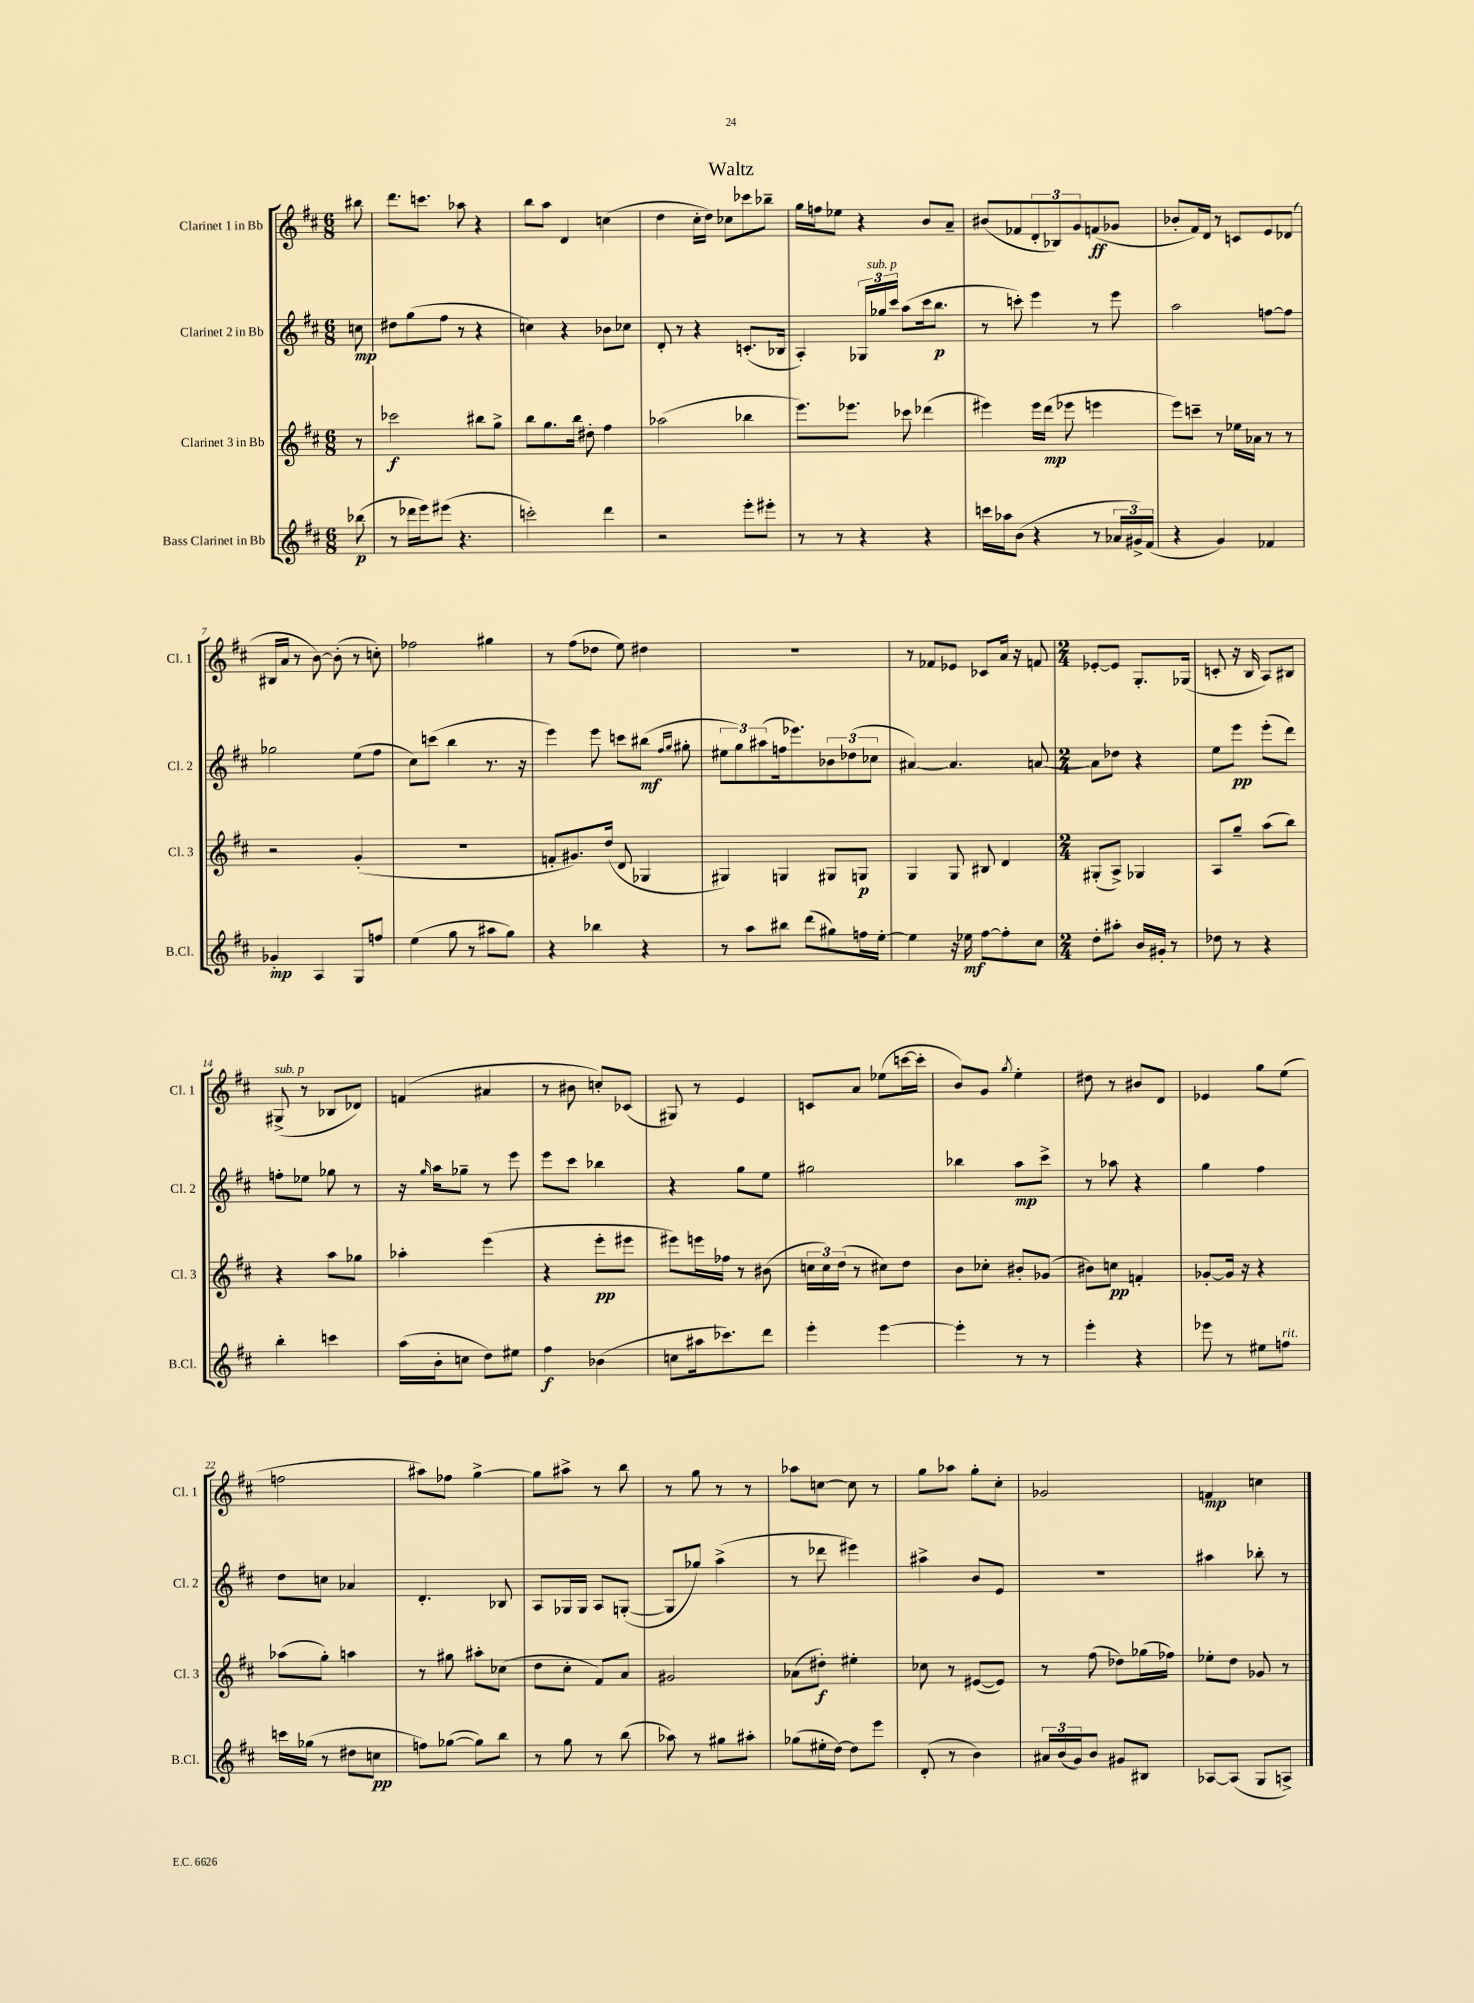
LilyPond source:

\header { title = "Waltz" }
<<
\new StaffGroup <<
\new Staff = "s0" \with { instrumentName = "Clarinet 1 in Bb" shortInstrumentName = "Cl. 1" } {
    \clef treble \key d \major \numericTimeSignature \time 6/8 \partial 8
    bis''8 |
    d'''8. c'''8. aes''8 r4 |
    b''8 a''8 d'4 c''4( |
    d''4 cis''16-. d''16) ces''8 ces'''8 bes''8-- |
    g''16 f''16 ees''8 r4 b'8 a'8-- |
    bis'8( fes'8 \tuplet 3/2 { d'8-. bes8) g'8 } f'8\ff( ges'8 |
    bes'8-. fis'16) d'16 r8 c'8 e'8 des'8( |
    bis16 a'16 r8 b'8~) b'8-.( r8 c''8-.) |
    fes''2 gis''4 |
    r8 fis''8( des''8 e''8) dis''4 |
    R2. |
    r8 fes'8 ees'8 ces'8 a'16 r16 f'8 |
    \numericTimeSignature \time 2/4 ees'8~-. ees'8 g8.-. ges16( |
    c'8-. r16 b16 a8) bis8 |
    gis8->^\markup { \italic "sub. p" }( r8 bes8 des'8) |
    f'4( ais'4 |
    r8 bis'8 c''8-.) ces'8( |
    gis8) r8 e'4 |
    c'8 a'8 ees''8( c'''16~ c'''16-. |
    b'8) g'8 \acciaccatura { g''8 } e''4-. |
    dis''8 r8 bis'8 d'8 |
    ees'4 g''8 e''8( |
    f''2 |
    ais''8) fes''8 g''4~-> |
    g''8 ais''8-> r8 b''8 |
    r8 g''8 r8 r8 |
    aes''8 c''8~ c''8 r8 |
    g''8 aes''8 g''8-. cis''8-. |
    ges'2 |
    f'4\mp c''4 \bar "|." |
}
\new Staff = "s1" \with { instrumentName = "Clarinet 2 in Bb" shortInstrumentName = "Cl. 2" } {
    \clef treble \key d \major \numericTimeSignature \time 6/8 \partial 8
    c''8\mp |
    dis''8 g''8( fis''8 r8 r4 |
    c''4) r4 bes'8 ces''8 |
    d'8-. r8 r4 c'8.-.( bes16 |
    a4-.) \tuplet 3/2 { ges16 ges''16^\markup { \italic "sub. p" } cis'''16 } a''8( cis'''16 b''8.\p |
    r8 c'''8-.) e'''4 r8 e'''8 |
    a''2 f''8~ f''8 |
    ges''2 e''8( fis''8 |
    cis''8) c'''8( b''4 r8. r16 |
    e'''4) e'''8 c'''8 bis''8\mf( \grace { fis''16 g''16 } gis''8-. |
    \tuplet 3/2 { eis''8 g''8) ais''8( } f''16 ees'''8.) \tuplet 3/2 { bes'8 des''8( ces''8 } |
    ais'4~) ais'4. a'8~ |
    \numericTimeSignature \time 2/4 a'8 des''8 r4 |
    e''8 e'''8\pp e'''8-.( d'''8) |
    f''8-. ees''8 ges''8 r8 |
    r16 \grace { g''16 } a''16 ges''8-- r8 e'''8 |
    e'''8 cis'''8 bes''4 |
    r4 g''8 e''8 |
    gis''2 |
    bes''4 a''8\mp cis'''8-> |
    r8 aes''8 r4 |
    g''4 fis''4 |
    d''8 c''8 aes'4 |
    d'4.-. bes8 |
    a8 ges16 ges16 a8 g8~-.( |
    g8 ges''8) a''4->( |
    r8 des'''8 eis'''4) |
    ais''4-> b'8 e'8 |
    R2 |
    ais''4 bes''8-. r8 \bar "|." |
}
\new Staff = "s2" \with { instrumentName = "Clarinet 3 in Bb" shortInstrumentName = "Cl. 3" } {
    \clef treble \key d \major \numericTimeSignature \time 6/8 \partial 8
    r8 |
    ces'''2\f bis''8 g''8-> |
    b''8 g''8. b''16 dis''8-. fis''4 |
    aes''2( bes''4 |
    e'''8.) ees'''8. ces'''8 des'''4( |
    eis'''4) eis'''16 d'''16\mp( ees'''8 e'''4 |
    e'''8) c'''8-- r8 ees''16 aes'16 r8 r8 |
    r2 g'4-.( |
    R2. |
    f'8-. gis'8.) d''16( d'8 ges4 |
    gis4) g4 gis8 g8\p |
    g4 g8 bis8 d'4 |
    \numericTimeSignature \time 2/4 gis8-.( a8->) ges4 |
    a8 g''8-- a''8( b''8) |
    r4 a''8 ges''8 |
    aes''4-. e'''4( |
    r4 e'''8-.\pp eis'''8 |
    eis'''8) e'''16 fes''16 r8 bis'8( |
    \tuplet 3/2 { c''16 c''16) d''16( } r8 cis''8) d''8 |
    b'8 ces''8-. bis'8-. ges'8( |
    bis'8) c''8\pp f'4-. |
    ges'8~-. ges'16 r16 r4 |
    aes''8( g''8-.) a''4 |
    r8 gis''8 ais''8-. ces''8( |
    d''8 cis''8-. fis'8) a'8 |
    gis'2 |
    aes'8( dis''8-.\f) eis''4-. |
    ces''8 r8 eis'8~( eis'8) |
    r8 fis''8( des''8) ges''16( fes''16) |
    ees''8-. d''8 ges'8 r8 \bar "|." |
}
\new Staff = "s3" \with { instrumentName = "Bass Clarinet in Bb" shortInstrumentName = "B.Cl." } {
    \clef treble \key d \major \numericTimeSignature \time 6/8 \partial 8
    bes''8\p( |
    r8 des'''16 e'''16) eis'''8( r4. |
    c'''2-.) d'''4 |
    r2 e'''8-. eis'''8-. |
    r8 r8 r4 r4 |
    c'''16 aes''16 b'8( r4 r8 \tuplet 3/2 { aes'16 gis'16->) fis'16( } |
    r4 g'4) fes'4 |
    ges'4-.\mp a4 g8 f''8 |
    e''4( g''8 r8 ais''8 g''8) |
    r4 bes''4 r4 |
    r8 a''8 bis''8 d'''8( gis''8) f''16 e''16~-. |
    e''4 r16 ees''16\mf fis''8~ fis''8-. cis''8 |
    \numericTimeSignature \time 2/4 d''8-. ais''8-. b'16 gis'16-. r8 |
    des''8 r8 r4 |
    b''4-. c'''4 |
    a''16( b'16-. c''8 d''8) eis''8 |
    fis''4\f bes'4( |
    c''8 ais''16 ces'''8.) d'''8 |
    e'''4-. e'''4~ |
    e'''4-. r8 r8 |
    e'''4-. r4 |
    ees'''8 r8 eis''8 f''8^\markup { \italic "rit." } |
    c'''16 ges''16( r8 dis''8 c''8\pp |
    f''8) ges''8~( ges''8) b''8 |
    r8 g''8 r8 b''8( |
    aes''8) r8 gis''8 ais''8-. |
    ges''8( eis''16-. d''16~) d''8 e'''8 |
    d'8-.( r8 b'4) |
    \tuplet 3/2 { ais'16 b'16( g'16) } b'8 gis'8 bis8 |
    aes8~ aes8( g8 a8->) \bar "|." |
}
>>
>>
